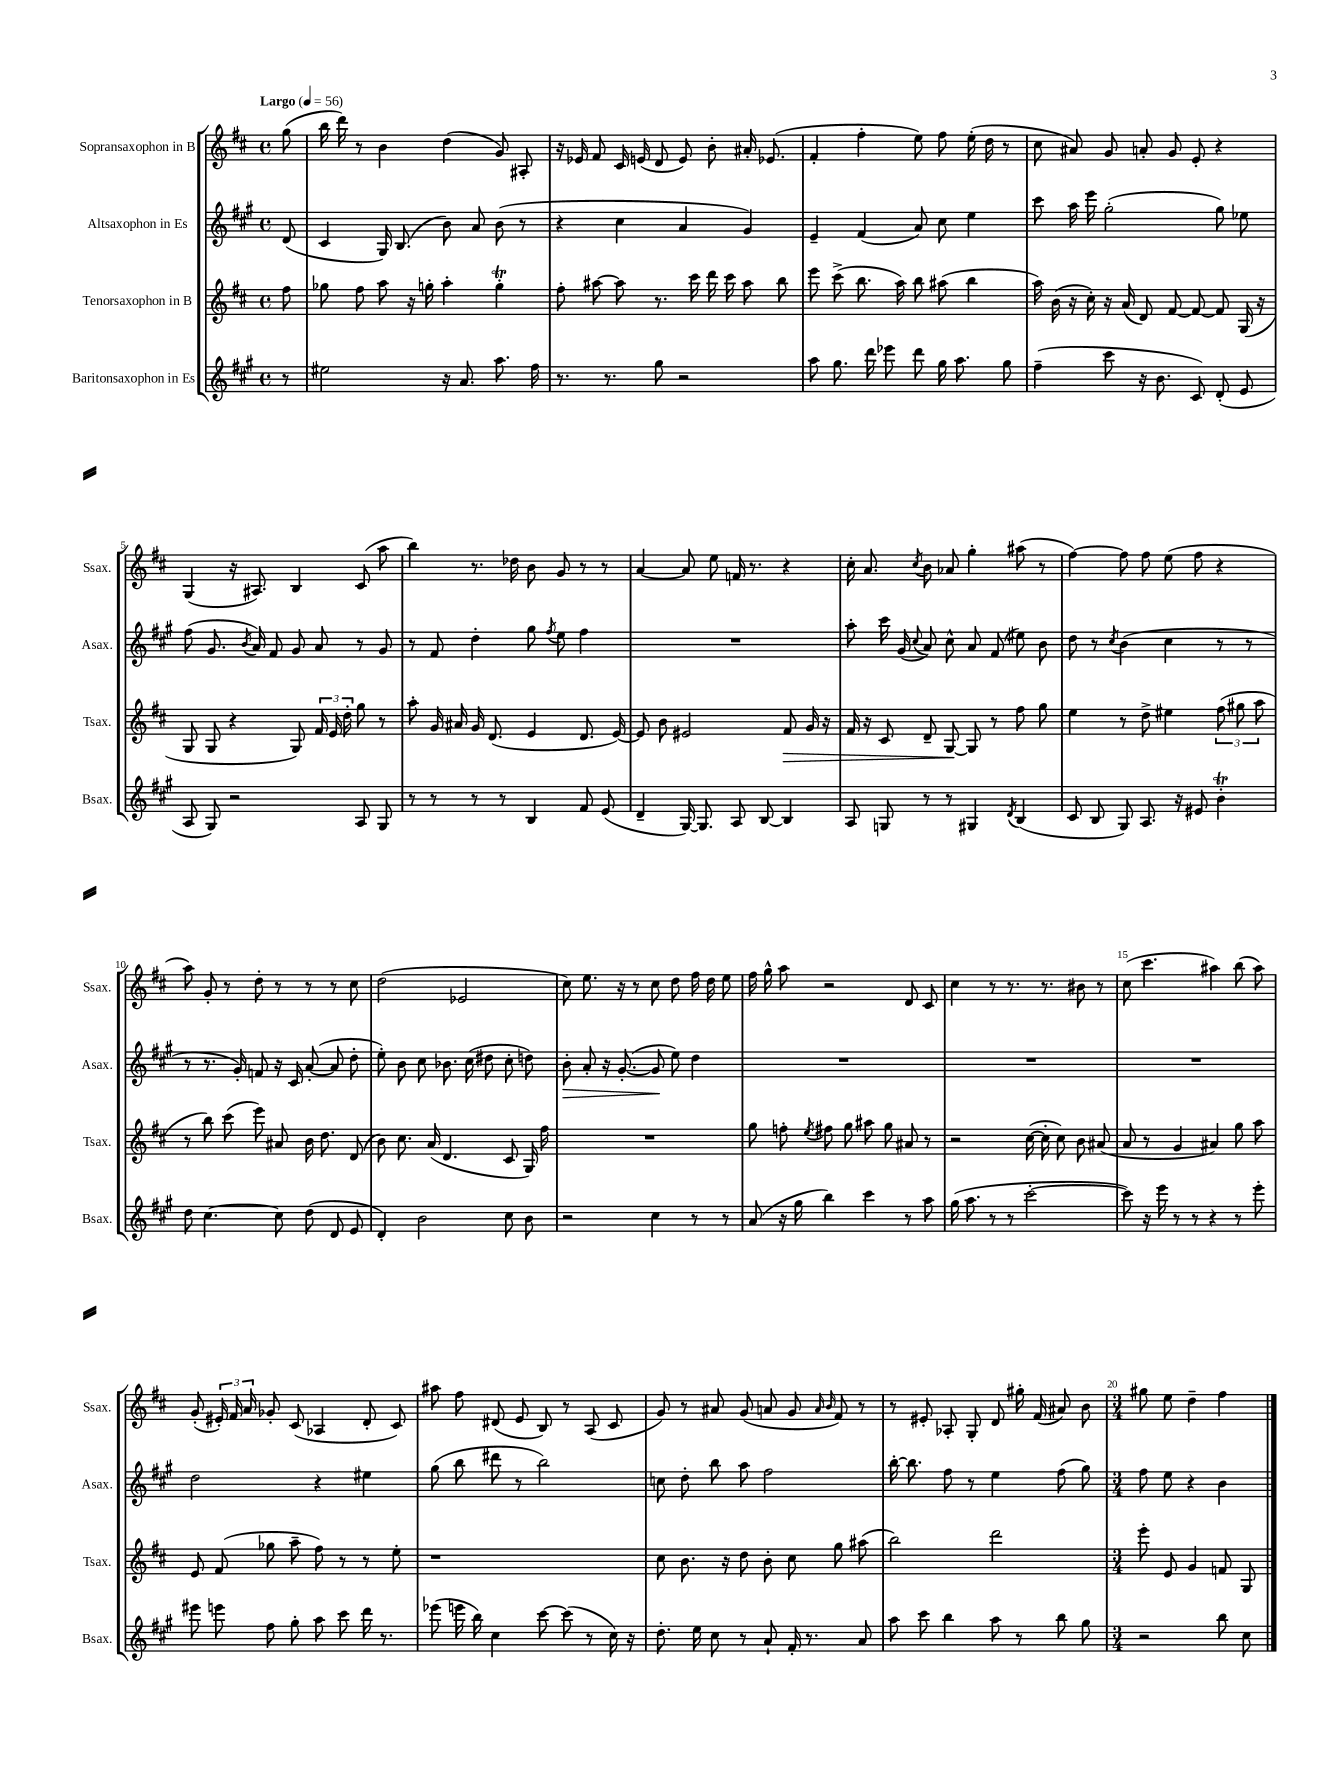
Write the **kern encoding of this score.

**kern	**kern	**dynam	**kern	**dynam	**kern
*part4	*part3	*part3	*part2	*part2	*part1
*staff4	*staff3	*staff3	*staff2	*staff2	*staff1
*I"Baritonsaxophon in Es	*I"Tenorsaxophon in B	*	*I"Altsaxophon in Es	*	*I"Sopransaxophon in B
*I'Bsax.	*I'Tsax.	*	*I'Asax.	*	*I'Ssax.
*clefG2	*clefG2	*	*clefG2	*	*clefG2
*k[f#c#g#]	*k[f#c#]	*	*k[f#c#g#]	*	*k[f#c#]
*M4/4	*M4/4	*	*M4/4	*	*M4/4
*met(c)	*met(c)	*	*met(c)	*	*met(c)
*MM56	*MM56	*	*MM56	*	*MM56
=	=	=	=	=	=
!	!	!	!	!	!LO:TX:a:B:t=Largo
8r	8ff#\	.	(8d/	.	(8gg\
=1	=1	=1	=1	=1	=1
2ee#X\	8gg-X\	.	4c#/	.	16bb\
.	.	.	.	.	16ddd\)
.	8ff#\	.	.	.	8r
.	8aa\	.	16G#/)	.	4b\
.	.	.	(8.B/	.	.
.	16r	.	.	.	.
.	16ggn'\	.	.	.	.
16r	4aa'\	.	8b\)	.	(4dd\
8.a/	.	.	.	.	.
.	.	.	8a/	.	.
8.aa\	4ggT'\	.	(8b\	.	8g/)
.	.	.	8r	.	8A#X'/
16ff#\	.	.	.	.	.
=2	=2	=2	=2	=2	=2
8.r	8ff#'\	.	4r	.	16r
.	.	.	.	.	16e-X/
.	[8aa#X\	.	.	.	8f#/
8.r	.	.	.	.	.
.	8aa#\]	.	4cc#\	.	16c#/
.	.	.	.	.	(16en/
8gg#\	8.r	.	.	.	8d/
2r	.	.	4a/	.	8e/)
.	16ccc#\	.	.	.	.
.	16ddd\	.	.	.	8b'\
.	16ccc#\	.	.	.	.
.	8aa#\	.	4g#/)	.	16a#X'/
.	.	.	.	.	(8.e-X/
.	8bb\	.	.	.	.
=3	=3	=3	=3	=3	=3
8aa\	8eee\	.	4e~/	.	4f#'/
8.gg#\	(8ccc#^\	.	.	.	.
.	8.bb\	.	(4f#/	.	4ff#'\
16ddd\	.	.	.	.	.
8eee-X\	.	.	.	.	.
.	16aa\)	.	.	.	.
8ddd\	8bb\	.	8a/)	.	8ee\)
16gg#\	(8aa#X\	.	8cc#\	.	8ff#\
8.aa\	.	.	.	.	.
.	4bb\	.	4ee\	.	(16ee'\
.	.	.	.	.	16dd\
8gg#\	.	.	.	.	8r
=4	=4	=4	=4	=4	=4
(4ff#~\	16aa\)	.	8ccc#\	.	8cc#\
.	(16b\	.	.	.	.
.	16r	.	16aa\	.	8a#X/)
.	16cc#'\)	.	16eee\	.	.
8ccc#\	16r	.	(2gg#'\	.	8g/
.	(16a/	.	.	.	.
16r	8d/)	.	.	.	8an'/
8.b\	.	.	.	.	.
.	[8f#/	.	.	.	8g/
8c#/)	8f#/_	.	.	.	8e'/
(8d'/	8f#/]	.	8gg#\)	.	4r
8e/	(16G/	.	8ee-X\	.	.
.	16r	.	.	.	.
!!LO:LB:g=z
=5	=5	=5	=5	=5	=5
8A/	8G/	.	(8ff#\	.	(4G/
8G#/)	8G/	.	8.g#/	.	.
2r	4r	.	.	.	16r
.	.	.	8qb/	.	.
.	.	.	16a/)	.	8.A#X/)
.	.	.	8f#/	.	.
.	8G/)	.	8g#/	.	4B/
.	24f#/	.	8a/	.	.
.	24e/	.	.	.	.
.	24dd'\	.	.	.	.
8A/	8gg\	.	8r	.	(8c#/
8G#/	8r	.	8g#/	.	8aa\
=6	=6	=6	=6	=6	=6
8r	8aa'\	.	8r	.	4bb\)
8r	16g/	.	8f#/	.	.
.	16a#X/	.	.	.	.
8r	16g/	.	4dd'\	.	8.r
.	(8.d/	.	.	.	.
8r	.	.	.	.	.
.	.	.	.	.	16dd-X\
4B/	4e/	.	8gg#\	.	8b\
.	.	.	8qff#/	.	.
.	.	.	8ee\	.	8g/
8f#/	8.d/	.	4ff#\	.	8r
(8e/	.	.	.	.	8r
.	[16e/)	.	.	.	.
=7	=7	=7	=7	=7	=7
4d~/	8e/]	.	1r	.	[4a/
.	8b\	.	.	.	.
[16G#/)	2e#X/	.	.	.	8a/]
8.G#/]	.	.	.	.	.
.	.	.	.	.	8ee\
8A/	.	.	.	.	16fn/
.	.	.	.	.	8.r
[8B/	.	.	.	.	.
!	!	!LO:HP:b	!	!	!
4B/]	8f#/	>	.	.	4r
.	16g/	.	.	.	.
.	16r	.	.	.	.
=8	=8	=8	=8	=8	=8
8A/	16f#/	.	8aa'\	.	16cc#'\
.	16r	.	.	.	8.a/
8Gn/	8c#/	.	16ccc#\	.	.
.	.	.	(16g#/	.	.
.	.	.	8qqcc#/	.	8qcc#/
8r	8d~/	.	8a/)	.	8b\
8r	[8G/	.	8cc#^^\	.	8a-X/
4G#X/	8G/]	]	8a/	.	4gg'\
.	8r	.	(8f#/	.	.
8qd/	.	.	.	.	.
(4B/	8ff#\	.	8ee#X\)	.	(8aa#X\
.	8gg\	.	8b\	.	8r
=9	=9	=9	=9	=9	=9
8c#/	4ee\	.	8dd\	.	[4ff#\)
8B/	.	.	8r	.	.
.	.	.	8qcc#/	.	.
8G#/)	8r	.	(4b\	.	8ff#\]
8.A/	8dd^\	.	.	.	8ff#\
.	4ee#X\	.	4cc#\	.	(8ee\
16r	.	.	.	.	.
8e#X/	.	.	.	.	8ff#\
4bT'\	(12ff#\	.	8r	.	4r
.	12gg#X\	.	.	.	.
.	.	.	8r	.	.
.	12aa\	.	.	.	.
!!LO:LB:g=z
=10	=10	=10	=10	=10	=10
8dd\	8r	.	8r	.	8aa\)
[4.cc#\	8bb\)	.	8.r	.	8g'/
.	(8ccc#\	.	.	.	8r
.	.	.	16g#'/)	.	.
.	8eee\)	.	8fn/	.	8dd'\
8cc#\]	8a#X/	.	16r	.	8r
.	.	.	16c#/	.	.
(8dd\	16b\	.	([8a'/	.	8r
.	8.dd\	.	.	.	.
8d/	.	.	8a/]	.	8r
8e/	(8d/	.	8dd'\	.	8cc#\
=11	=11	=11	=11	=11	=11
4d'/)	8b\)	.	8ee'\)	.	(2dd\
.	8.cc#\	.	8b\	.	.
2b\	.	.	8cc#\	.	.
.	(16a/	.	.	.	.
.	4.d/	.	8.b-X\	.	.
.	.	.	.	.	2e-X/
.	.	.	(16cc#\	.	.
.	.	.	8dd#X\	.	.
8cc#\	8c#/	.	8cc#'\	.	.
8b\	16G/)	.	8ddn\)	.	.
.	16ff#\	.	.	.	.
=12	=12	=12	=12	=12	=12
!	!	!	!	!LO:HP:b	!
2r	1r	.	8b'\	>	8cc#\)
.	.	.	8a'/	.	8.ee\
.	.	.	16r	.	.
.	.	.	([8.g#'/	.	16r
.	.	.	.	.	8r
4cc#\	.	.	8g#/]	.	8cc#\
.	.	.	8ee\)	]	8dd\
8r	.	.	4dd\	.	16ff#\
.	.	.	.	.	16dd\
8r	.	.	.	.	8ee\
=13	=13	=13	=13	=13	=13
(8a/	8gg\	.	1r	.	16ff#\
.	.	.	.	.	16gg^^\
16r	8ffn'\	.	.	.	8aa\
16gg#\	.	.	.	.	.
.	8qee/	.	.	.	.
4bb\)	8ff#X\	.	.	.	2r
.	8gg\	.	.	.	.
4ccc#\	8aa#X\	.	.	.	.
.	8gg\	.	.	.	.
8r	8a#X/	.	.	.	8d/
8aa\	8r	.	.	.	8c#/
=14	=14	=14	=14	=14	=14
(16gg#\	2r	.	1r	.	4cc#\
8.aa\	.	.	.	.	.
8r	.	.	.	.	8r
8r	.	.	.	.	8.r
[2ccc#'\	([16cc#\	.	.	.	.
.	16cc#'\]	.	.	.	8.r
.	8cc#\)	.	.	.	.
.	8b\	.	.	.	8b#X\
.	(8a#X/	.	.	.	8r
=15	=15	=15	=15	=15	=15
8ccc#\])	8a/	.	1r	.	(8cc#\
16r	8r	.	.	.	4.ccc#\
16eee\	.	.	.	.	.
8r	4g/	.	.	.	.
8r	.	.	.	.	.
4r	4a#X/)	.	.	.	4aa#X\)
8r	8gg\	.	.	.	(8bb\
8eee'\	8aa\	.	.	.	8aa#\)
!!LO:LB:g=z
=16	=16	=16	=16	=16	=16
8eee#X\	8e/	.	2dd\	.	(8g'/
8eeen\	(8f#/	.	.	.	24e#X'/)
.	.	.	.	.	24f#/
.	.	.	.	.	24a/
8ff#\	8gg-X\	.	.	.	8g-X'/
8gg#'\	8aa~\	.	.	.	(8c#/
8aa\	8ff#\)	.	4r	.	4A-X/
8ccc#\	8r	.	.	.	.
16ddd\	8r	.	4ee#X\	.	8d'/
8.r	.	.	.	.	.
.	8ee'\	.	.	.	8c#/)
=17	=17	=17	=17	=17	=17
(8eee-X\	1r	.	(8gg#\	.	8aa#X\
16eeen\	.	.	8bb\	.	8ff#\
16bb\)	.	.	.	.	.
4cc#\	.	.	8ddd#X\	.	(8d#X/
.	.	.	8r	.	8e/
[8ccc#\	.	.	2bb\)	.	8B/)
(8ccc#\]	.	.	.	.	8r
8r	.	.	.	.	(8A/
16cc#\)	.	.	.	.	8c#/
16r	.	.	.	.	.
=18	=18	=18	=18	=18	=18
8.dd'\	8cc#\	.	8ccn\	.	8g/)
.	8.b\	.	8dd'\	.	8r
16ee\	.	.	.	.	.
8cc#\	.	.	8bb\	.	8a#X/
.	16r	.	.	.	.
8r	8dd\	.	8aa\	.	(8g/
8a`/	8b'\	.	2ff#\	.	8an/
16f#'/	8cc#\	.	.	.	8g/
8.r	.	.	.	.	.
.	.	.	.	.	16qqa/
.	.	.	.	.	16qqb/
.	8gg\	.	.	.	8f#/)
8a/	(8aa#X\	.	.	.	8r
=19	=19	=19	=19	=19	=19
8aa\	2bb\)	.	[16bb'\	.	8r
.	.	.	8.bb\]	.	.
8ccc#\	.	.	.	.	8e#X'/
4bb\	.	.	8ff#\	.	8A-X'/
.	.	.	8r	.	8G'/
8aa\	2ddd\	.	4ee\	.	8d/
8r	.	.	.	.	16gg#X'\
.	.	.	.	.	(16f#/
8bb\	.	.	(8ff#\	.	8a#X/)
8gg#\	.	.	8gg#\)	.	8b\
=20	=20	=20	=20	=20	=20
*M3/4	*M3/4	*	*M3/4	*	*M3/4
2r	8eee'\	.	8ff#\	.	8gg#X\
.	8e/	.	8ee\	.	8ee\
.	4g/	.	4r	.	4dd~\
8bb\	8fn/	.	4b\	.	4ff#\
8cc#\	8G/	.	.	.	.
==	==	==	==	==	==
*-	*-	*-	*-	*-	*-
